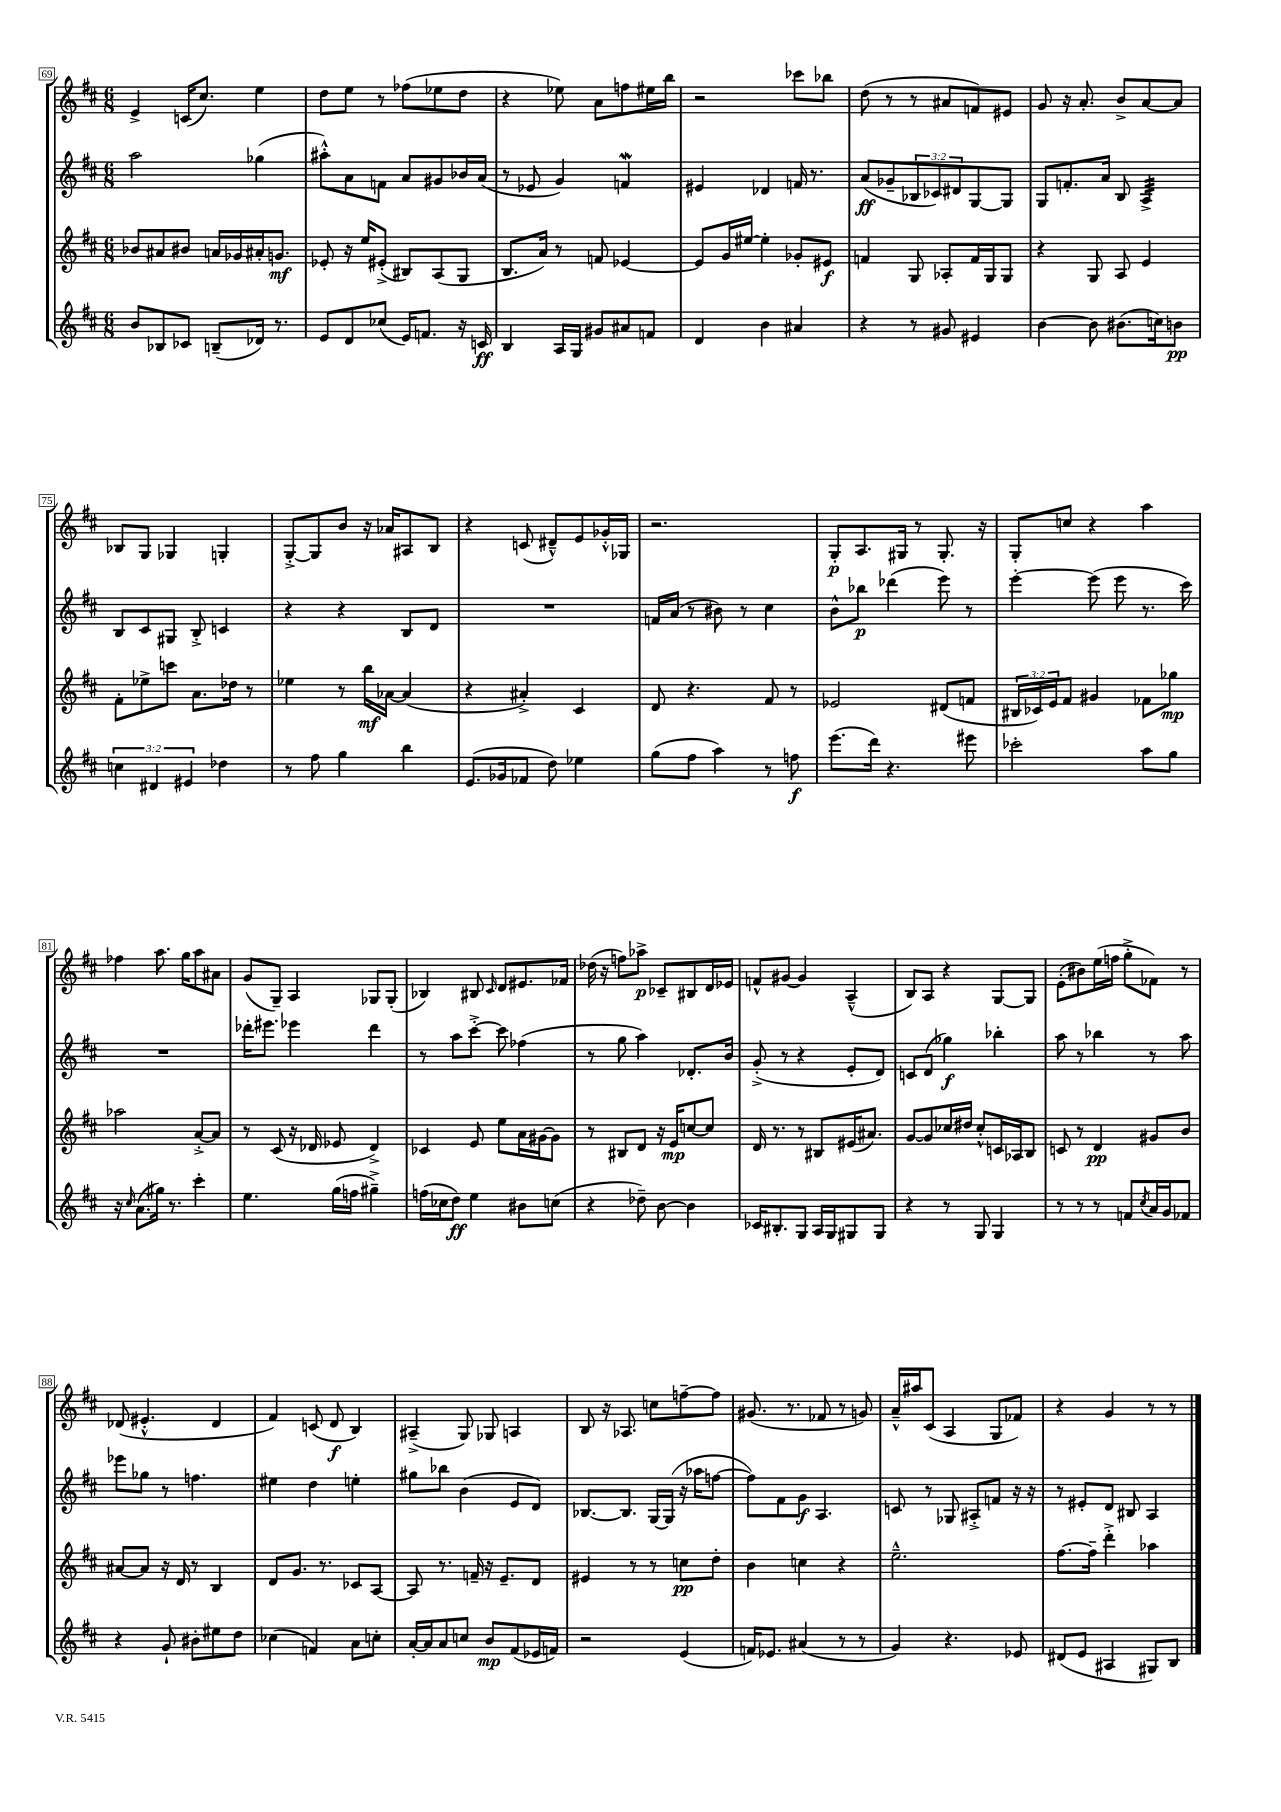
<<
\new StaffGroup <<
\new Staff = "s0" {
    \clef treble \key d \major \numericTimeSignature \time 6/8
    e'4-> c'16( cis''8.) e''4 |
    d''8 e''8 r8 fes''8( ees''8 d''8 |
    r4 ees''8) a'8 f''8 eis''16 b''16 |
    r2 ces'''8 bes''8 |
    d''8( r8 r8 ais'8 f'8) eis'8 |
    g'8 r16 a'8.-. b'8-> a'8~ a'8 |
    bes8 g8 ges4 g4-. |
    g8~-.-> g8 b'8 r16 aes'16 ais8 b8 |
    r4 c'8( dis'8---^) e'8 ges'16-.-^ ges16 |
    r2. |
    g8-.\p a8. gis16 r8 gis8.-. r16 |
    g8-. c''8 r4 a''4 |
    fes''4 a''8. g''16 a''8 ais'8 |
    g'8( g8--) a4 ges8 ges8-.( |
    bes4) bis8 \grace { cis'16 } d'8 eis'8. fes'16 |
    des''16( r16 f''8) aes''8->\p ces'8-- bis8 d'16 ees'16 |
    f'8-^ gis'8~ gis'4 a4---^( |
    b8) a8 r4 g8~ g8 |
    e'8-.( bis'8) e''16( f''16 g''8-.-> fes'8) r8 |
    des'8( eis'4.-.-^ des'4 |
    fis'4) c'8( d'8\f b4) |
    ais4--->( g8) ges8 a4 |
    b8 r16 aes8. c''8 f''8~-- f''8 |
    gis'8.( r8. fes'8 r8 g'8) |
    a'16---^ ais''16 cis'8( a4 g8 fes'8) |
    r4 g'4 r8 r8 \bar "|." |
}
\new Staff = "s1" {
    \clef treble \key d \major \numericTimeSignature \time 6/8 \override Staff.TupletNumber.text = #tuplet-number::calc-fraction-text
    a''2 ges''4( |
    ais''8-.-^) a'8 f'8 a'8 gis'8 bes'16 a'16( |
    r8 ees'8 g'4) f'4\mordent |
    eis'4 des'4 f'16 r8. |
    a'8\ff( ges'8-- \tuplet 3/2 { bes8 ces'8) dis'8 } g8~ g8 |
    g8 f'8.-. a'16 b8 a4:32-> |
    b8 cis'8 gis8 b8-.-> c'4 |
    r4 r4 b8 d'8 |
    R2. |
    f'16 a'16( r8 bis'8) r8 cis''4 |
    b'8-^ bes''8\p des'''4( e'''8) r8 |
    e'''4~-. e'''8( e'''8 r8. cis'''16) |
    R2. |
    des'''16-. eis'''8. ees'''4 des'''4 |
    r8 a''8 cis'''8~-.-> cis'''8 fes''4( |
    r8 g''8 a''4) des'8.-. b'16 |
    g'8-.->( r8 r4 e'8-. d'8) |
    c'8 d'8( ges''4\f) bes''4-. |
    a''8 r8 bes''4 r8 a''8 |
    ees'''8 ges''8 r8 f''4. |
    eis''4 d''4 e''4-. |
    gis''8 bes''8 b'4( e'8 d'8) |
    bes8.~ bes8. g16~ g16( r16 aes''16 f''8~ |
    f''8) fis'8 g'8\f a4. |
    c'8 r8 ges8 ais8-.-> f'8 r16 r16 |
    r8 eis'8-. d'8 bis8 a4 \bar "|." |
}
\new Staff = "s2" {
    \clef treble \key d \major \numericTimeSignature \time 6/8 \override Staff.TupletNumber.text = #tuplet-number::calc-fraction-text
    bes'8 ais'8 bis'8 a'16 ges'16 ais'16-. g'8.\mf |
    ees'8-. r16 e''16 eis'8-.->( bis8) a8( g8 |
    b8. a'16) r8 f'8 ees'4~ |
    ees'8 g'16 eis''16~ eis''4-. ges'8-. eis'8\f |
    f'4 g8 aes8-. f'16 g16 g8 |
    r4 g8 a8 e'4 |
    fis'8-. ees''8-> c'''8 a'8. des''16 r8 |
    ees''4 r8 b''16\mf aes'16~ aes'4( |
    r4 ais'4-.->) cis'4 |
    d'8 r4. fis'8 r8 |
    ees'2 dis'8( f'8 |
    \tuplet 3/2 { bis16 ces'16) e'16 } fis'8 gis'4 fes'8 ges''8\mp |
    aes''2 a'8~-.-> a'8 |
    r8 cis'8( r16 des'16 ees'8 des'4->) |
    ces'4 e'8 e''8 a'16 gis'16~ gis'8 |
    r8 bis8 d'8 r16 e'16\mp c''8~ c''8 |
    d'16 r8. r8 bis8 eis'16( ais'8.) |
    g'8~ g'8 ces''16 dis''16 ces''8-.-^ c'16 aes16 b8 |
    c'8 r8 d'4\pp gis'8 b'8 |
    ais'8~ ais'8 r16 d'16 r8 b4 |
    d'8 g'8. r8. ces'8 a8~ |
    a8 r8. f'16-- r16 e'8.-- d'8 |
    eis'4 r8 r8 c''8\pp d''8-. |
    b'4 c''4 r4 |
    e''2.---^ |
    fis''8.~ fis''16-- d'''4-.-> aes''4 \bar "|." |
}
\new Staff = "s3" {
    \clef treble \key d \major \numericTimeSignature \time 6/8 \override Staff.TupletNumber.text = #tuplet-number::calc-fraction-text
    b'8 bes8 ces'8 b8--( des'16) r8. |
    e'8 d'8 ces''8( e'16) f'8. r16 c'16\ff |
    b4 a16 g16 gis'8 ais'8 f'8 |
    d'4 b'4 ais'4 |
    r4 r8 gis'8 eis'4 |
    b'4~ b'8 bis'8.( c''16) b'8\pp |
    \tuplet 3/2 { c''4 dis'4 eis'4 } des''4 |
    r8 fis''8 g''4 b''4 |
    e'8.( ges'16 fes'8 d''8) ees''4 |
    g''8( fis''8 a''4) r8 f''8\f |
    e'''8.( d'''16) r4. eis'''8 |
    ces'''2-. a''8 g''8 |
    r16 \grace { cis''16 } a'8.( gis''16) r8. cis'''4-. |
    e''4. g''16( f''16 gis''4--->) |
    f''16( ces''16 d''8\ff) e''4 bis'8 c''8( |
    r4 des''8--) b'8~ b'4 |
    ces'16 bis8.-. g8 a16 g16 gis8 gis8 |
    r4 r8 g8 g4 |
    r8 r8 r8 f'8 \acciaccatura { cis''8 } a'16 g'16 fes'8 |
    r4 g'8-! bis'8-. eis''8 d''8 |
    ces''4( f'4) a'8 c''8-. |
    a'16~-. a'16 a'8 c''8 b'8\mp fis'8( ees'16 f'16) |
    r2 e'4( |
    f'16) ees'8. ais'4( r8 r8 |
    g'4) r4. ees'8 |
    dis'8( e'8 ais4 gis8) b8 \bar "|." |
}
>>
>>
\layout { \context { \Score currentBarNumber = #69 \override BarNumber.stencil = #(make-stencil-boxer 0.1 0.3 ly:text-interface::print) } }
